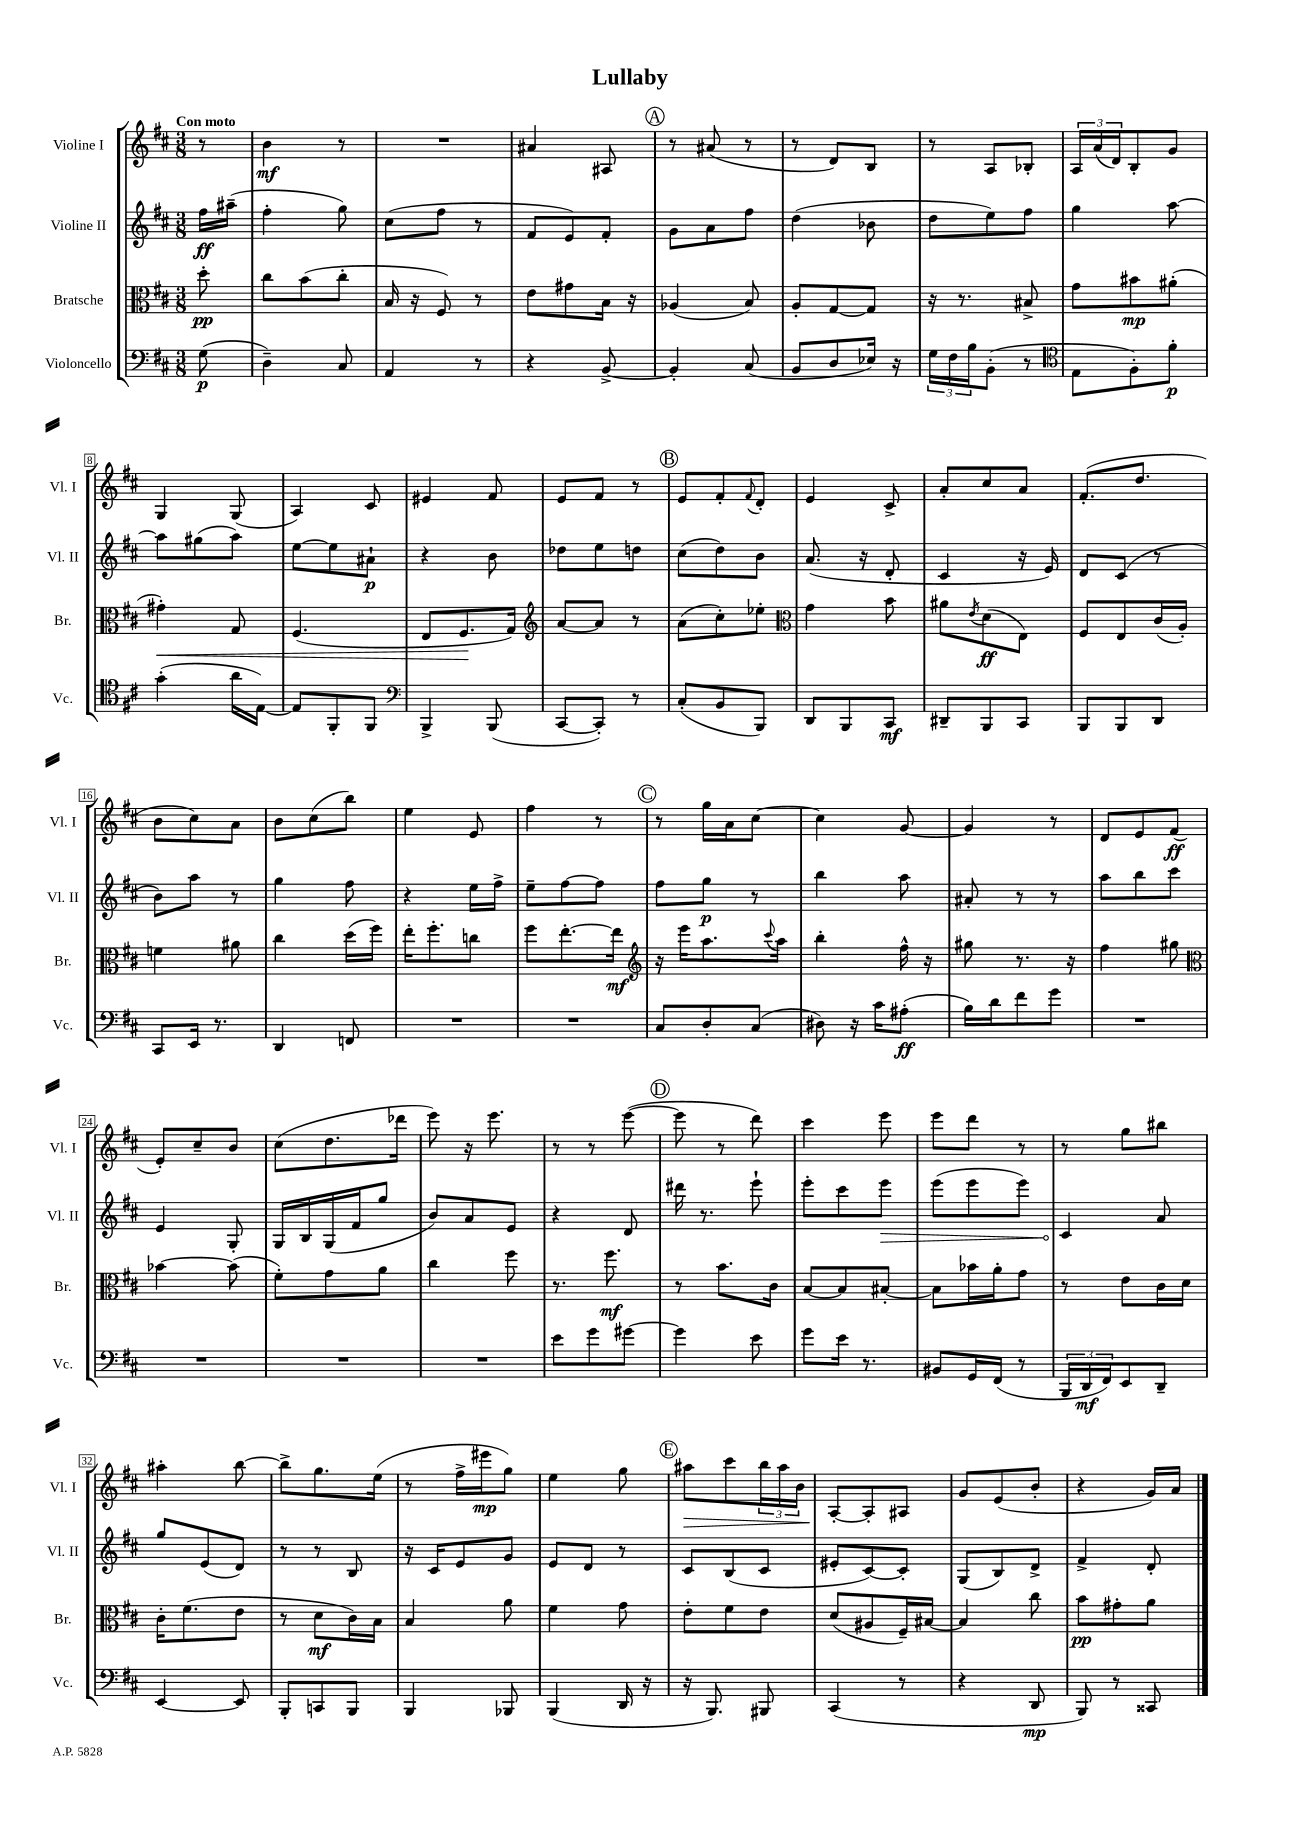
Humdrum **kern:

**kern	**dynam	**kern	**dynam	**kern	**dynam	**kern	**dynam
*part4	*part4	*part3	*part3	*part2	*part2	*part1	*part1
*staff4	*staff4	*staff3	*staff3	*staff2	*staff2	*staff1	*staff1
*I"Violoncello	*	*I"Bratsche	*	*I"Violine II	*	*I"Violine I	*
*I'Vc.	*	*I'Br.	*	*I'Vl. II	*	*I'Vl. I	*
*clefF4	*	*clefC3	*	*clefG2	*	*clefG2	*
*k[f#c#]	*	*k[f#c#]	*	*k[f#c#]	*	*k[f#c#]	*
*M3/8	*	*M3/8	*	*M3/8	*	*M3/8	*
=	=	=	=	=	=	=	=
!	!	!	!	!	!	!LO:TX:a:B:t=Con moto	!
(8G\	p	8dd'\	pp	16ff#\LL	ff	8r	.
.	.	.	.	(16aa#X~\JJ	.	.	.
=1	=1	=1	=1	=1	=1	=1	=1
4D~\)	.	8cc#\L	.	4ff#'\	.	4b\	mf
.	.	(8b\	.	.	.	.	.
8C#/	.	8cc#'\J	.	8gg\)	.	8r	.
=2	=2	=2	=2	=2	=2	=2	=2
4AA/	.	16B/	.	(8cc#\L	.	4.r	.
.	.	16r	.	.	.	.	.
.	.	8F#/)	.	8ff#\J	.	.	.
8r	.	8r	.	8r	.	.	.
=3	=3	=3	=3	=3	=3	=3	=3
4r	.	8e\L	.	8f#/L	.	4a#X/	.
.	.	8g#X\	.	8e/)	.	.	.
[8BB^/	.	16B\Jk	.	8f#'/J	.	8A#X/	.
.	.	16r	.	.	.	.	.
!!LO:REH:place=s1:t=A
=4	=4	=4	=4	=4	=4	=4	=4
4BB'/]	.	(4A-X/	.	8g\L	.	8r	.
.	.	.	.	8a\	.	(8a#X/	.
(8C#/	.	8B/)	.	8ff#\J	.	8r	.
=5	=5	=5	=5	=5	=5	=5	=5
8BB/L	.	8A'/L	.	(4dd\	.	8r	.
8D/	.	[8G/	.	.	.	8d/L)	.
16E-X/Jk)	.	8G/J]	.	8b-X\	.	8B/J	.
16r	.	.	.	.	.	.	.
=6	=6	=6	=6	=6	=6	=6	=6
24G\LL	.	16r	.	8dd\L	.	8r	.
24F#\	.	.	.	.	.	.	.
.	.	8.r	.	.	.	.	.
24B\J	.	.	.	.	.	.	.
(8BB'\J	.	.	.	8ee\)	.	8A/L	.
8r	.	8B#X^/	.	8ff#\J	.	8B-X'/J	.
=7	=7	=7	=7	=7	=7	=7	=7
*clefC4	*	*	*	*	*	*	*
8E\L	.	8g\L	.	4gg\	.	24A/LL	.
.	.	.	.	.	.	(24a/	.
.	.	.	.	.	.	24d/J)	.
8F#'\)	.	8b#X\	mp	.	.	8B'/	.
8f#'\J	p	(8a#X'\J	.	[8aa\	.	8g/J	.
!!LO:LB:g=z
=8	=8	=8	=8	=8	=8	=8	=8
!	!	!	!LO:HP:b	!	!	!	!
(4g'\	.	4g#X'\)	<	8aa\L]	.	4G/	.
.	.	.	.	(8gg#X\	.	.	.
16a\LL	.	8G/	.	8aa\J)	.	(8G/	.
[16E\JJ)	.	.	.	.	.	.	.
=9	=9	=9	=9	=9	=9	=9	=9
8E/L]	.	(4.F#/	.	[8ee\L	.	4A/)	.
8FF#'/	.	.	.	8ee\]	.	.	.
8FF#/J	.	.	.	8a#X`\J	p	8c#/	.
=10	=10	=10	=10	=10	=10	=10	=10
*clefF4	*	*	*	*	*	*	*
4BBB^/	.	8E/L	.	4r	.	4e#X/	.
.	.	8.F#/	.	.	.	.	.
(8BBB/	.	.	.	8b\	.	8f#/	.
.	.	16G/Jk)	[	.	.	.	.
=11	=11	=11	=11	=11	=11	=11	=11
*	*	*clefG2	*	*	*	*	*
[8CC#/L	.	[8a/L	.	8dd-X\L	.	8e/L	.
8CC#'/J])	.	8a/J]	.	8ee\	.	8f#/J	.
8r	.	8r	.	8ddn\J	.	8r	.
!!LO:REH:place=s1:t=B
=12	=12	=12	=12	=12	=12	=12	=12
(8C#'/L	.	(8a\L	.	(8cc#\L	.	8e/L	.
8BB/	.	8cc#'\)	.	8dd\)	.	8f#'/	.
.	.	.	.	.	.	8qqf#/	.
8BBB/J)	.	8ee-X'\J	.	8b\J	.	8d'/J	.
=13	=13	=13	=13	=13	=13	=13	=13
*	*	*clefC3	*	*	*	*	*
8DD/L	.	4g\	.	(8.a/	.	4e/	.
8BBB/	.	.	.	.	.	.	.
.	.	.	.	16r	.	.	.
8CC#/J	mf	8b\	.	8d'/	.	8c#^/	.
=14	=14	=14	=14	=14	=14	=14	=14
8DD#X~/L	.	8a#X\L	.	4c#/	.	8a'/L	.
.	.	8qe/	.	.	.	.	.
8BBB/	.	(8d\	ff	.	.	8cc#/	.
8CC#/J	.	8E\J)	.	16r	.	8a/J	.
.	.	.	.	16e/)	.	.	.
=15	=15	=15	=15	=15	=15	=15	=15
8BBB/L	.	8F#/L	.	8d/L	.	(8.f#'/L	.
8BBB/	.	8E/	.	(8c#/J	.	.	.
.	.	.	.	.	.	8.dd/J	.
8DD/J	.	(16c#/L	.	8r	.	.	.
.	.	16A'/JJ)	.	.	.	.	.
!!LO:LB:g=z
=16	=16	=16	=16	=16	=16	=16	=16
8CC#/L	.	4fn\	.	8b\L)	.	8b\L	.
16EE/Jk	.	.	.	8aa\J	.	8cc#\)	.
8.r	.	.	.	.	.	.	.
.	.	8a#X\	.	8r	.	8a\J	.
=17	=17	=17	=17	=17	=17	=17	=17
4DD/	.	4cc#\	.	4gg\	.	8b\L	.
.	.	.	.	.	.	(8cc#\	.
8FFn/	.	(16dd\LL	.	8ff#\	.	8bb\J)	.
.	.	16ff#\JJ)	.	.	.	.	.
=18	=18	=18	=18	=18	=18	=18	=18
4.r	.	16ee'\KL	.	4r	.	4ee\	.
.	.	8.ff#'\	.	.	.	.	.
.	.	8ccn\J	.	16ee\LL	.	8e/	.
.	.	.	.	16ff#^\JJ	.	.	.
=19	=19	=19	=19	=19	=19	=19	=19
4.r	.	8ff#\L	.	8ee~\L	.	4ff#\	.
.	.	[8.ee'\	.	[8ff#\	.	.	.
.	.	.	.	8ff#\J]	.	8r	.
.	.	16ee\Jk]	mf	.	.	.	.
!!LO:REH:place=s1:t=C
=20	=20	=20	=20	=20	=20	=20	=20
*	*	*clefG2	*	*	*	*	*
8C#/L	.	16r	.	8ff#\L	.	8r	.
.	.	16eee\KL	.	.	.	.	.
8D'/	.	8.aa\	.	8gg\J	p	16gg\LL	.
.	.	.	.	.	.	16a\J	.
(8C#/J	.	.	.	8r	.	[8cc#\J	.
.	.	8qqccc#/	.	.	.	.	.
.	.	16aa\Jk	.	.	.	.	.
=21	=21	=21	=21	=21	=21	=21	=21
8D#X\)	.	4bb'\	.	4bb\	.	4cc#\]	.
16r	.	.	.	.	.	.	.
16c#\KL	.	.	.	.	.	.	.
(8A#X'\J	ff	16ff#^^\	.	8aa\	.	[8g/	.
.	.	16r	.	.	.	.	.
=22	=22	=22	=22	=22	=22	=22	=22
16B\LL)	.	8gg#X\	.	8a#X'/	.	4g/]	.
16d\J	.	.	.	.	.	.	.
8f#\	.	8.r	.	8r	.	.	.
8g\J	.	.	.	8r	.	8r	.
.	.	16r	.	.	.	.	.
=23	=23	=23	=23	=23	=23	=23	=23
4.r	.	4ff#\	.	8aa\L	.	8d/L	.
.	.	.	.	8bb\	.	8e/	.
.	.	8gg#X\	.	8ccc#\J	.	(8f#/J	ff
!!LO:LB:g=z
=24	=24	=24	=24	=24	=24	=24	=24
*	*	*clefC3	*	*	*	*	*
4.r	.	[4b-X\	.	4e/	.	8e'/L)	.
.	.	.	.	.	.	8cc#~/	.
.	.	(8b-\]	.	8G'/	.	8b/J	.
=25	=25	=25	=25	=25	=25	=25	=25
4.r	.	8f#'\L)	.	16G/LL	.	(8cc#\L	.
.	.	.	.	16B/	.	.	.
.	.	8g\	.	(16G/	.	8.dd\	.
.	.	.	.	16f#/J	.	.	.
.	.	8a\J	.	8gg/J	.	.	.
.	.	.	.	.	.	16ddd-X\Jk	.
=26	=26	=26	=26	=26	=26	=26	=26
4.r	.	4cc#\	.	8b/L)	.	8eee\)	.
.	.	.	.	8a/	.	16r	.
.	.	.	.	.	.	8.eee\	.
.	.	8ff#\	.	8e/J	.	.	.
=27	=27	=27	=27	=27	=27	=27	=27
8e\L	.	8.r	.	4r	.	8r	.
8g\	.	.	.	.	.	8r	.
.	.	8.ff#\	mf	.	.	.	.
[8g#X\J	.	.	.	8d/	.	([8eee\	.
!!LO:REH:place=s1:t=D
=28	=28	=28	=28	=28	=28	=28	=28
4g#\]	.	8r	.	16ddd#X\	.	8eee\]	.
.	.	.	.	8.r	.	.	.
.	.	8.b\L	.	.	.	8r	.
8e\	.	.	.	8eee`\	.	8ddd\)	.
.	.	16c#\Jk	.	.	.	.	.
=29	=29	=29	=29	=29	=29	=29	=29
8g\L	.	[8B/L	.	8eee'\L	.	4ccc#\	.
16e\Jk	.	8B/]	.	8ccc#\	.	.	.
8.r	.	.	.	.	.	.	.
!	!	!	!	!	!LO:HP:b	!	!
.	.	[8B#X'/J	.	8eee\J	>	8eee\	.
=30	=30	=30	=30	=30	=30	=30	=30
8BB#X/L	.	8B#\L]	.	(8eee\L	.	8eee\L	.
16GG/L	.	16b-X\L	.	8eee\	.	8ddd\J	.
(16FF#/JJ	.	16a'\J	.	.	.	.	.
8r	.	8g\J	.	8eee\J)	.	8r	.
=31	=31	=31	=31	=31	=31	=31	=31
24BBB/LL	.	8r	.	4c#/	.	8r	.
24DD/	mf	.	.	.	.	.	.
24FF#/J)	.	.	.	.	.	.	.
8EE/	.	8e\L	.	.	.	8gg\L	.
8DD~/J	.	16c#\L	.	8a/	]	8bb#X\J	.
.	.	16d\JJ	.	.	.	.	.
!!LO:LB:g=z
=32	=32	=32	=32	=32	=32	=32	=32
[4EE/	.	16c#'\KL	.	8gg/L	.	4aa#X'\	.
.	.	(8.f#\	.	.	.	.	.
.	.	.	.	(8e/	.	.	.
8EE/]	.	8e\J	.	8d/J)	.	[8bb\	.
=33	=33	=33	=33	=33	=33	=33	=33
8BBB'/L	.	8r	.	8r	.	8bb^\L]	.
8CCn/	.	8d\L	mf	8r	.	8.gg\	.
8BBB/J	.	16c#\L)	.	8B/	.	.	.
.	.	16B\JJ	.	.	.	(16ee\Jk	.
=34	=34	=34	=34	=34	=34	=34	=34
4BBB/	.	4B/	.	16r	.	8r	.
.	.	.	.	16c#/KL	.	.	.
.	.	.	.	8e/	.	16ff#^\LL	.
.	.	.	.	.	.	16eee#X\J	mp
8BBB-X/	.	8a\	.	8g/J	.	8gg\J)	.
=35	=35	=35	=35	=35	=35	=35	=35
(4BBB/	.	4f#\	.	8e/L	.	4ee\	.
.	.	.	.	8d/J	.	.	.
16DD/	.	8g\	.	8r	.	8gg\	.
16r	.	.	.	.	.	.	.
!!LO:REH:place=s1:t=E
=36	=36	=36	=36	=36	=36	=36	=36
!	!	!	!	!	!	!	!LO:HP:b
16r	.	8e'\L	.	8c#/L	.	8aa#X\L	>
8.BBB/)	.	.	.	.	.	.	.
.	.	8f#\	.	(8B/	.	8ccc#\	.
8BBB#X/	.	8e\J	.	8c#/J	.	24bb\L	.
.	.	.	.	.	.	24aa#\	.
.	.	.	.	.	.	24b\JJ	.
=37	=37	=37	=37	=37	=37	=37	=37
(4CC#/	.	(8d/L	.	8e#X'/L	.	[8A'/L	.
.	.	8A#X/	.	[8c#/)	.	8A'/]	]
8r	.	16F#~/L)	.	8c#'/J]	.	8A#X/J	.
.	.	[16B#X/JJ	.	.	.	.	.
=38	=38	=38	=38	=38	=38	=38	=38
4r	.	4B#/]	.	(8G/L	.	8g/L	.
.	.	.	.	8B/)	.	(8e/	.
8DD/	mp	8cc#\	.	8d^/J	.	8b'/J	.
=39	=39	=39	=39	=39	=39	=39	=39
8BBB/)	.	8b\L	pp	4f#^/	.	4r	.
8r	.	8g#X'\	.	.	.	.	.
8CC##X/	.	8a\J	.	8d'/	.	16g/LL)	.
.	.	.	.	.	.	16a/JJ	.
==	==	==	==	==	==	==	==
*-	*-	*-	*-	*-	*-	*-	*-
